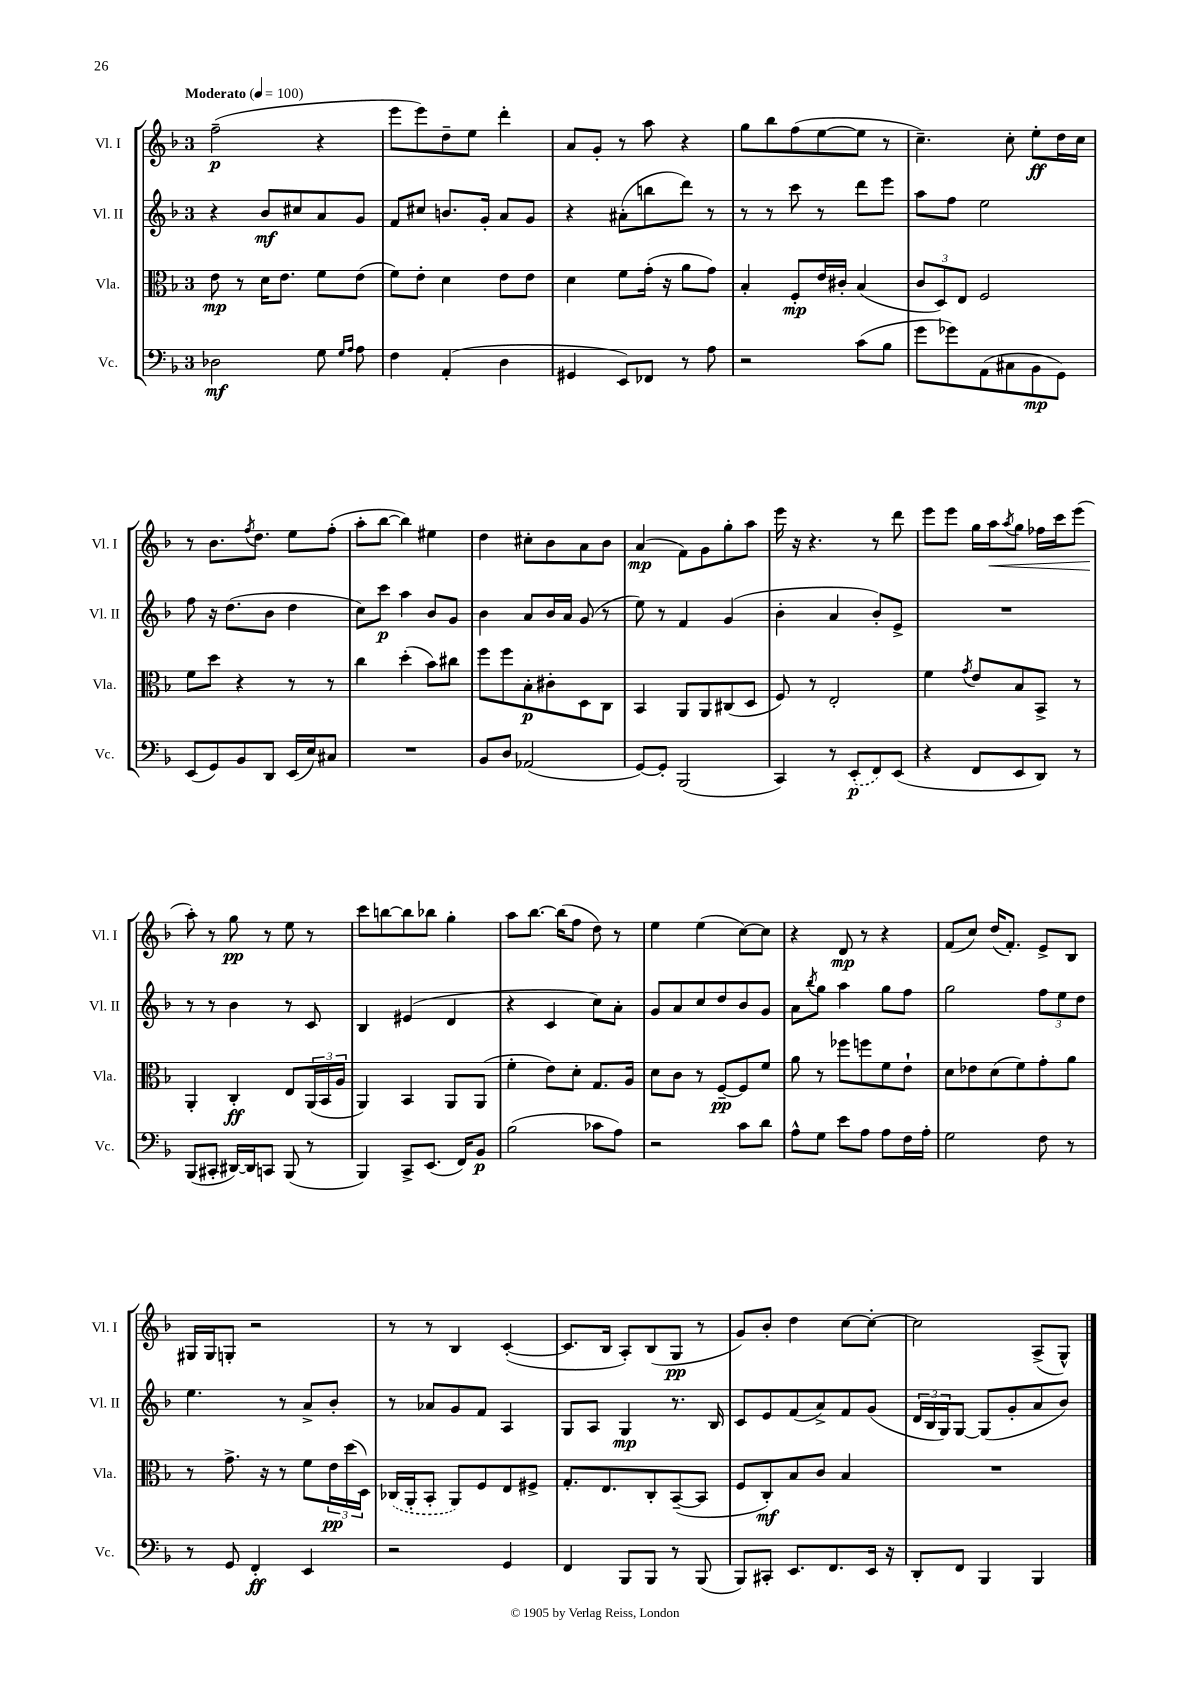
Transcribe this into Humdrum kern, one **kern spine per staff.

**kern	**dynam	**kern	**dynam	**kern	**dynam	**kern	**dynam
*part4	*part4	*part3	*part3	*part2	*part2	*part1	*part1
*staff4	*staff4	*staff3	*staff3	*staff2	*staff2	*staff1	*staff1
*I"Vc.	*	*I"Vla.	*	*I"Vl. II	*	*I"Vl. I	*
*I'Vc.	*	*I'Vla.	*	*I'Vl. II	*	*I'Vl. I	*
*clefF4	*	*clefC3	*	*clefG2	*	*clefG2	*
*k[b-]	*	*k[b-]	*	*k[b-]	*	*k[b-]	*
*M3/4	*	*M3/4	*	*M3/4	*	*M3/4	*
*MM100	*	*MM100	*	*MM100	*	*MM100	*
=1	=1	=1	=1	=1	=1	=1	=1
!	!	!	!	!	!	!LO:TX:a:B:t=Moderato	!
2D-X\	mf	8e\	mp	4r	.	(2ff~\	p
.	.	8r	.	.	.	.	.
.	.	16d\KL	.	8b-/L	mf	.	.
.	.	8.e\J	.	.	.	.	.
.	.	.	.	8cc#X/	.	.	.
8G\	.	8f\L	.	8a/	.	4r	.
16qqG/LL	.	.	.	.	.	.	.
16qqA/JJ	.	.	.	.	.	.	.
8A\	.	(8e\J	.	8g/J	.	.	.
=2	=2	=2	=2	=2	=2	=2	=2
4F\	.	8f\L)	.	8f/L	.	8eee\L	.
.	.	8e'\J	.	8cc#X/J	.	8eee\)	.
(4AA'/	.	4d\	.	8.bn/L	.	8dd~\	.
.	.	.	.	.	.	8ee\J	.
.	.	.	.	16g'/Jk	.	.	.
4D\	.	8e\L	.	8a/L	.	4ddd'\	.
.	.	8e\J	.	8g/J	.	.	.
=3	=3	=3	=3	=3	=3	=3	=3
4GG#X/	.	4d\	.	4r	.	8a/L	.
.	.	.	.	.	.	8g'/J	.
8EE/L)	.	8f\L	.	(8a#X'\L	.	8r	.
8FF-X/J	.	(16g'\Jk	.	8bbn\	.	8aa\	.
.	.	16r	.	.	.	.	.
8r	.	8a\L	.	8ddd\J)	.	4r	.
8A\	.	8g\J)	.	8r	.	.	.
=4	=4	=4	=4	=4	=4	=4	=4
2r	.	4B-'/	.	8r	.	8gg\L	.
.	.	.	.	8r	.	8bb-\	.
.	.	8F'/L	mp	8ccc\	.	(8ff\	.
.	.	16e/L	.	8r	.	[8ee\	.
.	.	16c#X'/JJ	.	.	.	.	.
(8c\L	.	(4B-/	.	8ddd\L	.	8ee\J]	.
8B-\J	.	.	.	8eee\J	.	8r	.
=5	=5	=5	=5	=5	=5	=5	=5
8g\L	.	12c/L	.	8aa\L	.	4.cc~\)	.
.	.	12D/)	.	.	.	.	.
8g-X\)	.	.	.	8ff\J	.	.	.
.	.	12E/J	.	.	.	.	.
(8AA\	.	2F/	.	2ee\	.	.	.
8C#X\	.	.	.	.	.	8cc'\	.
8BB-\	mp	.	.	.	.	8ee'\L	ff
8GG\J)	.	.	.	.	.	16dd\L	.
.	.	.	.	.	.	16cc\JJ	.
!!LO:LB:g=z
=6	=6	=6	=6	=6	=6	=6	=6
(8EE/L	.	8f\L	.	8ff\	.	8r	.
8GG/)	.	8dd\J	.	16r	.	8.b-\L	.
.	.	.	.	(8.dd\L	.	.	.
8BB-/	.	4r	.	.	.	.	.
.	.	.	.	.	.	8qff/	.
.	.	.	.	.	.	8.dd\J	.
8DD/J	.	.	.	8b-\J	.	.	.
(16EE/LL	.	8r	.	4dd\	.	8ee\L	.
16E/J)	.	.	.	.	.	.	.
8C#X/J	.	8r	.	.	.	(8ff'\J	.
=7	=7	=7	=7	=7	=7	=7	=7
2.r	.	4cc\	.	8cc\L)	.	8aa'\L	.
.	.	.	.	8ccc\J	p	[8bb-\J	.
.	.	(4dd'\	.	4aa\	.	4bb-\])	.
.	.	8b-\L)	.	8b-/L	.	4ee#X\	.
.	.	8cc#X\J	.	8g/J	.	.	.
=8	=8	=8	=8	=8	=8	=8	=8
8BB-/L	.	8ff\L	.	4b-\	.	4dd\	.
8D/J	.	8ff\	.	.	.	.	.
(2AA-X/	.	8B-'\	p	8a/L	.	8cc#X'\L	.
.	.	8c#X'\	.	16b-/L	.	8b-\	.
.	.	.	.	16a/JJ	.	.	.
.	.	8D\	.	(8g/	.	8a\	.
.	.	8C\J	.	8r	.	8b-\J	.
=9	=9	=9	=9	=9	=9	=9	=9
[8GG/L)	.	4BB-/	.	8ee\)	.	(4a/	mp
8GG'/J]	.	.	.	8r	.	.	.
(2BBB-/	.	8AA/L	.	4f/	.	8f\L)	.
.	.	8AA/	.	.	.	8g\	.
.	.	(8C#X/	.	(4g/	.	8gg'\	.
.	.	8D/J	.	.	.	8aa\J	.
=10	=10	=10	=10	=10	=10	=10	=10
4CC/)	.	8F/)	.	4b-'\	.	16eee\	.
.	.	.	.	.	.	16r	.
.	.	8r	.	.	.	4.r	.
8r	.	2E'/	.	4a/	.	.	.
(8EE'/L	p	.	.	.	.	.	.
8FF/)	.	.	.	8b-'/L)	.	8r	.
(8EE/J	.	.	.	8e^/J	.	8ddd\	.
=11	=11	=11	=11	=11	=11	=11	=11
4r	.	4f\	.	2.r	.	8eee\L	.
.	.	.	.	.	.	8eee\J	.
.	.	8qg/	.	.	.	.	.
8FF/L	.	8e/L	.	.	.	16gg\LL	.
!	!	!	!	!	!	!	!LO:HP:b
.	.	.	.	.	.	16aa\J	<
.	.	.	.	.	.	8qaa/	.
8EE/	.	8B-/	.	.	.	8gg\J	.
8DD/J)	.	8BB-^/J	.	.	.	16ff-X\LL	.
.	.	.	.	.	.	16ccc\J	.
8r	.	8r	.	.	.	(8eee\J	.
!!LO:LB:g=z
=12	=12	=12	=12	=12	=12	=12	=12
(8BBB-/L	.	4AA'/	.	8r	.	8aa'\)	.
8CC#X'/J	.	.	.	8r	.	8r	[
[16DD#X/LL)	.	4C'/	ff	4b-\	.	8gg\	pp
16DD#/J]	.	.	.	.	.	.	.
8CCn/J	.	.	.	.	.	8r	.
(8BBB-/	.	8E/L	.	8r	.	8ee\	.
8r	.	(24AA/L	.	8c/	.	8r	.
.	.	24BB-/	.	.	.	.	.
.	.	24A/JJ	.	.	.	.	.
=13	=13	=13	=13	=13	=13	=13	=13
4BBB-/)	.	4AA/)	.	4B-/	.	8ccc\L	.
.	.	.	.	.	.	[8bbn\	.
8CC^/L	.	4BB-/	.	(4e#X/	.	8bb\]	.
(8.EE/J	.	.	.	.	.	8bb-X\J	.
.	.	8AA/L	.	4d/	.	4gg'\	.
16FF/KL)	.	.	.	.	.	.	.
8BB-/J	p	(8AA/J	.	.	.	.	.
=14	=14	=14	=14	=14	=14	=14	=14
(2B-\	.	4f'\	.	4r	.	8aa\L	.
.	.	.	.	.	.	[8.bb-\J	.
.	.	8e\L)	.	4c/	.	.	.
.	.	.	.	.	.	(16bb-\KL]	.
.	.	8d'\J	.	.	.	8ff\J	.
8c-X\L	.	8.G/L	.	8cc\L)	.	8dd\)	.
8A\J)	.	.	.	8a'\J	.	8r	.
.	.	16A/Jk	.	.	.	.	.
=15	=15	=15	=15	=15	=15	=15	=15
2r	.	8d\L	.	8g/L	.	4ee\	.
.	.	8c\J	.	8a/	.	.	.
.	.	8r	.	8cc/	.	(4ee\	.
.	.	[8F~/L	pp	8dd/	.	.	.
8c\L	.	8F/]	.	8b-/	.	[8cc\L)	.
8d\J	.	8f/J	.	8g/J	.	8cc\J]	.
=16	=16	=16	=16	=16	=16	=16	=16
8A^^\L	.	8a\	.	8a\L	.	4r	.
.	.	.	.	8qbb-/	.	.	.
8G\J	.	8r	.	8gg\J	.	.	.
8e\L	.	8ff-X\L	.	4aa\	.	8d/	mp
8A\J	.	8ffn\	.	.	.	8r	.
8A\L	.	8f\	.	8gg\L	.	4r	.
16F\L	.	8e`\J	.	8ff\J	.	.	.
16A'\JJ	.	.	.	.	.	.	.
=17	=17	=17	=17	=17	=17	=17	=17
2G\	.	8d\L	.	2gg\	.	(8f/L	.
.	.	8e-X\	.	.	.	8cc/J)	.
.	.	(8d\	.	.	.	(16dd/KL	.
.	.	.	.	.	.	8.f'/J)	.
.	.	8f\)	.	.	.	.	.
8F\	.	8g'\	.	12ff\L	.	8e^/L	.
.	.	.	.	12ee\	.	.	.
8r	.	8a\J	.	.	.	8B-/J	.
.	.	.	.	12dd\J	.	.	.
!!LO:LB:g=z
=18	=18	=18	=18	=18	=18	=18	=18
8r	.	8r	.	4.ee\	.	16G#X/LL	.
.	.	.	.	.	.	16G#/J	.
8GG/	.	8.g^\	.	.	.	8Gn'/J	.
4FF'/	ff	.	.	.	.	2r	.
.	.	16r	.	.	.	.	.
.	.	8r	.	8r	.	.	.
4EE/	.	8f\L	.	8a^/L	.	.	.
.	.	24e\L	pp	8b-'/J	.	.	.
.	.	(24dd\	.	.	.	.	.
.	.	24D\JJ)	.	.	.	.	.
=19	=19	=19	=19	=19	=19	=19	=19
2r	.	(16C-X/LL	.	8r	.	8r	.
.	.	16AA'/J	.	.	.	.	.
.	.	8BB-'/J	.	8a-X/L	.	8r	.
.	.	8AA/L)	.	8g/	.	4B-/	.
.	.	8F/	.	8f/J	.	.	.
4GG/	.	8E/	.	4A/	.	([4c'/	.
.	.	8F#X^/J	.	.	.	.	.
=20	=20	=20	=20	=20	=20	=20	=20
4FF/	.	8.G'/L	.	8G/L	.	8.c/L]	.
.	.	.	.	8A/J	.	.	.
.	.	8.E/	.	.	.	16B-/Jk	.
8BBB-/L	.	.	.	4G/	mp	8A'/L)	.
8BBB-/J	.	8C'/	.	.	.	(8B-/	.
8r	.	([8BB-~/	.	8.r	.	8G/J	pp
(8BBB-/	.	8BB-/J]	.	.	.	8r	.
.	.	.	.	16B-/	.	.	.
=21	=21	=21	=21	=21	=21	=21	=21
8BBB-/L)	.	8F/L	.	8c/L	.	8g/L)	.
8CC#X'/J	.	8C'/)	mf	8e/	.	8b-'/J	.
8.EE/L	.	8B-/	.	(8f/	.	4dd\	.
.	.	8c/J	.	8a^/)	.	.	.
8.FF/	.	.	.	.	.	.	.
.	.	4B-/	.	8f/	.	[8cc\L	.
16EE/Jk	.	.	.	(8g/J	.	8cc'\J_	.
16r	.	.	.	.	.	.	.
=22	=22	=22	=22	=22	=22	=22	=22
8DD'/L	.	2.r	.	24d/LL	.	2cc\]	.
.	.	.	.	24B-/	.	.	.
.	.	.	.	24G/J)	.	.	.
8FF/J	.	.	.	[8G/J	.	.	.
4BBB-/	.	.	.	(8G/L]	.	.	.
.	.	.	.	8g'/	.	.	.
4BBB-/	.	.	.	8a/	.	(8A^/L	.
.	.	.	.	8b-/J)	.	8G^^/J)	.
==	==	==	==	==	==	==	==
*-	*-	*-	*-	*-	*-	*-	*-
